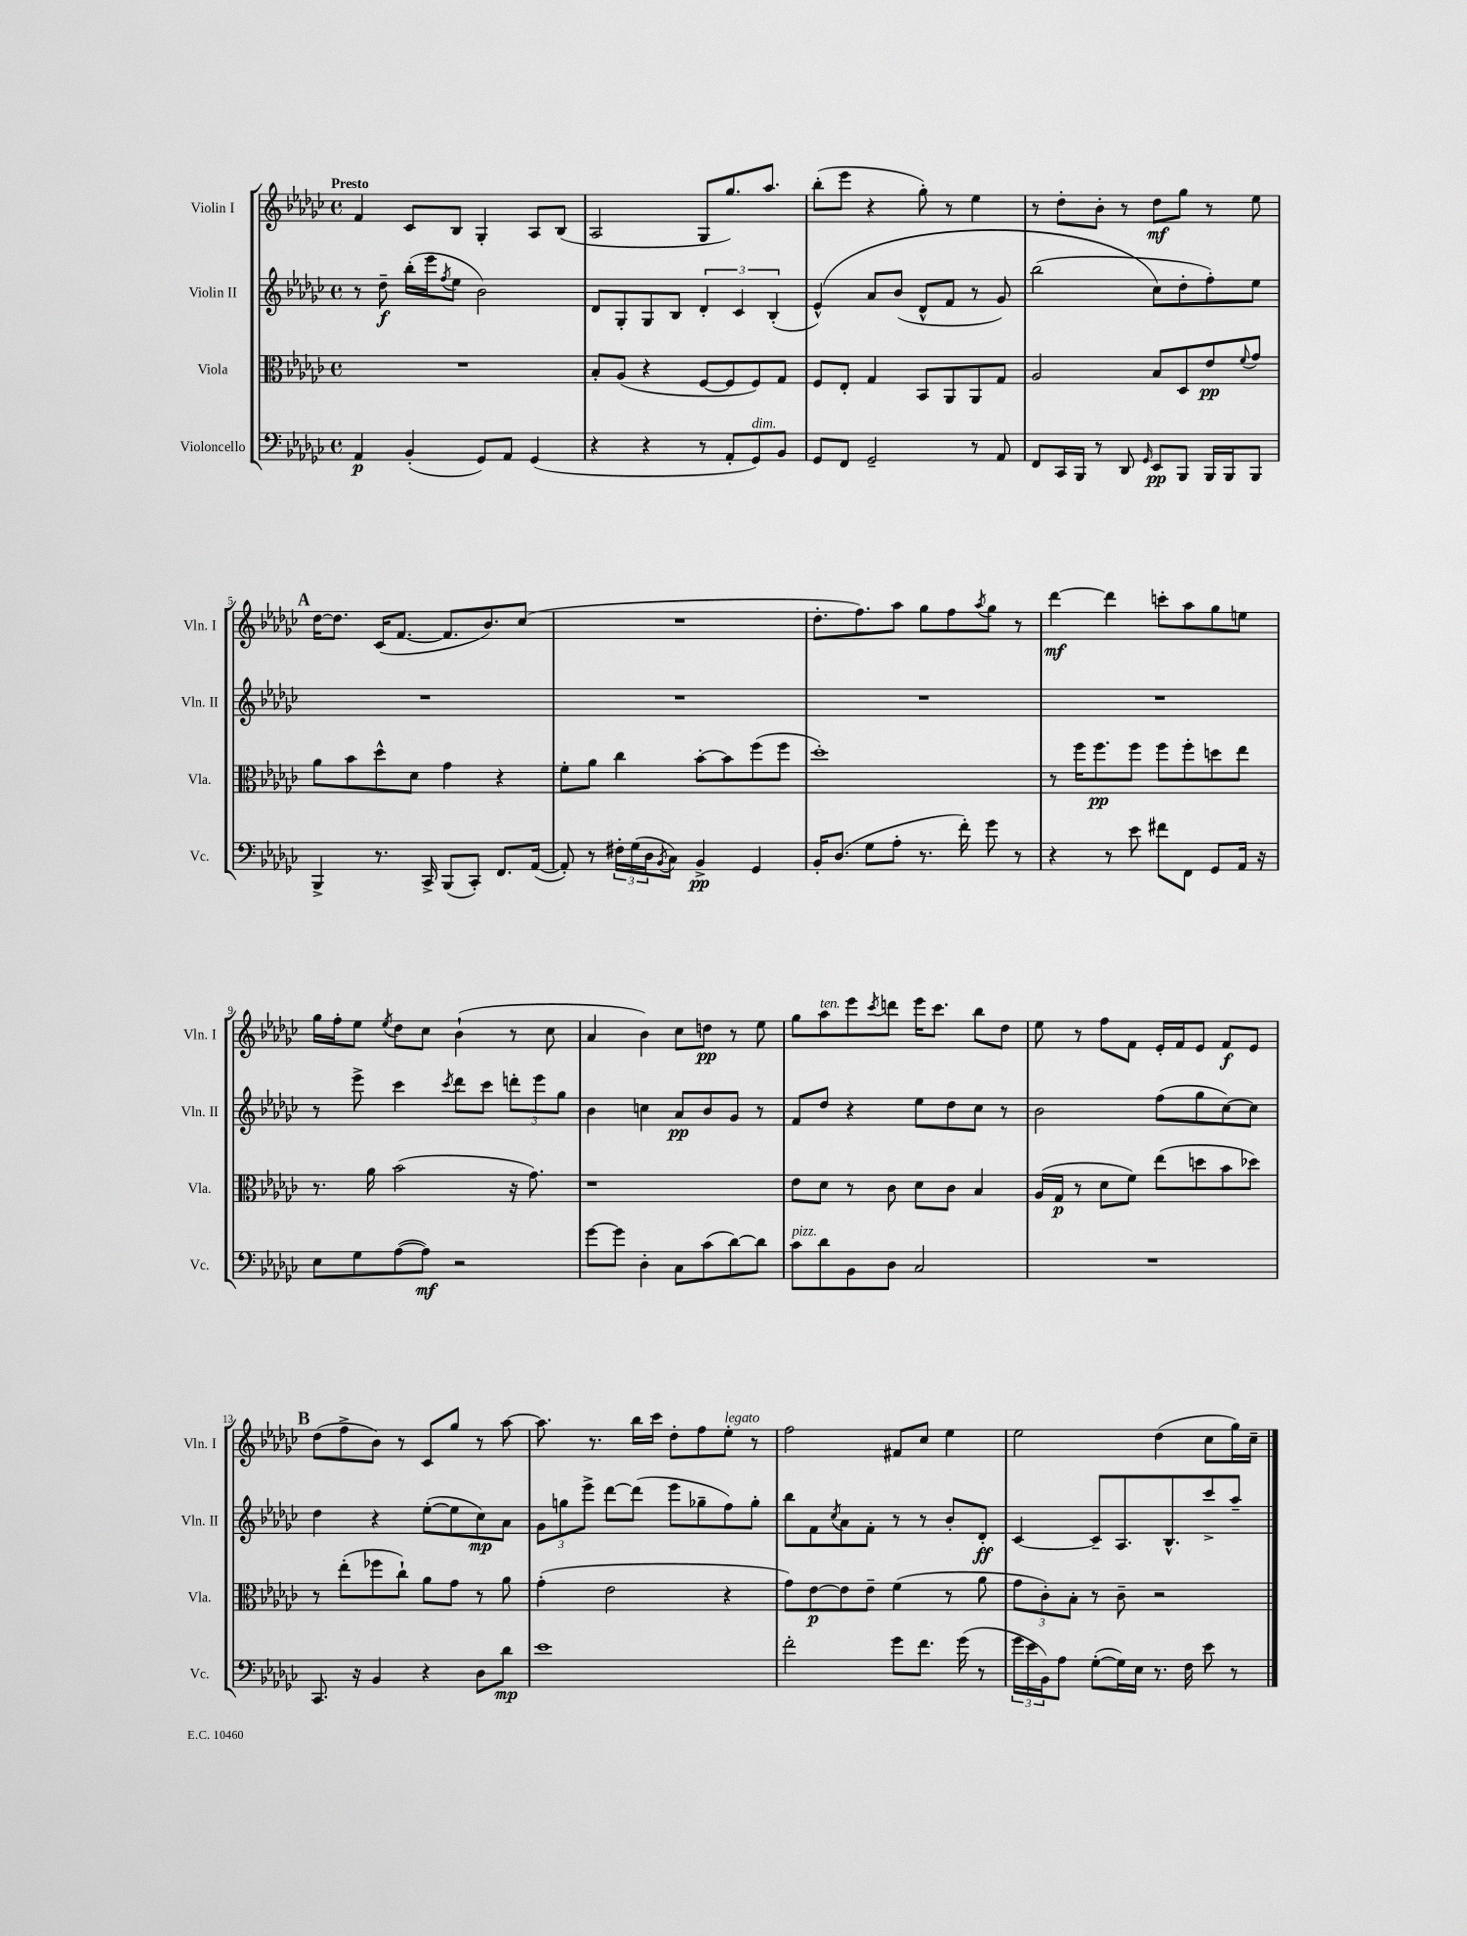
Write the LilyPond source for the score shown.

<<
\new StaffGroup <<
\new Staff = "s0" \with { instrumentName = "Violin I" shortInstrumentName = "Vln. I" } {
    \clef treble \key ges \major \defaultTimeSignature \time 4/4 \tempo "Presto"
    f'4 ces'8 bes8 ges4-. aes8 bes8( |
    aes2 ges8 ges''8.) aes''8. |
    bes''8-.( ees'''8 r4 ges''8-.) r8 ees''4 |
    r8 des''8-. bes'8-. r8 des''8\mf ges''8 r8 ees''8 |
    \mark \markup { \bold "A" } des''16~ des''8. ces'16( f'8.~ f'8. bes'8.) ces''8( |
    R1 |
    des''8.-. f''8.) aes''8 ges''8 f''8 \acciaccatura { aes''8 } ges''8 r8 |
    des'''4~\mf des'''4 c'''8-. aes''8 ges''8 e''8 |
    ges''16 f''16-. ees''8 \acciaccatura { ees''8 } des''8 ces''8 bes'4-!( r8 ces''8 |
    aes'4 bes'4) ces''8 d''8\pp r8 ees''8 |
    ges''8 aes''8^\markup { \italic "ten." } ees'''8 \acciaccatura { ces'''8 } d'''8 ees'''16 ces'''8. bes''8 des''8 |
    ees''8 r8 f''8 f'8 ees'16-. f'16 ees'8 f'8\f ees'8 |
    \mark \markup { \bold "B" } des''8( f''8-> bes'8) r8 ces'8 ges''8 r8 aes''8~ |
    aes''8. r8. bes''16 ces'''16 des''8-. f''8 ees''8-.^\markup { \italic "legato" } r8 |
    f''2 fis'8 ces''8 ees''4 |
    ees''2 des''4( ces''8 ges''16) ces''16-- \bar "|." |
}
\new Staff = "s1" \with { instrumentName = "Violin II" shortInstrumentName = "Vln. II" } {
    \clef treble \key ges \major \defaultTimeSignature \time 4/4
    r8 des''8--\f bes''16-.( ees'''16 \acciaccatura { f''8 } ees''8 bes'2) |
    des'8 ges8-. ges8 bes8 \tuplet 3/2 { des'4-. ces'4 bes4-.( } |
    ees'4-^)\( aes'8 bes'8( des'8-^ f'8 r8 ges'8) |
    bes''2( ces''8\) des''8-. f''8-.) ees''8 |
    \mark \markup { \bold "A" } R1 |
    R1 |
    R1 |
    R1 |
    r8 ees'''8-> ces'''4 \acciaccatura { ces'''8 } des'''8 ces'''8 \tuplet 3/2 { d'''8-. ees'''8 ges''8 } |
    bes'4 c''4 aes'8\pp bes'8 ges'8 r8 |
    f'8 des''8 r4 ees''8 des''8 ces''8 r8 |
    bes'2 f''8( ges''8 ces''8~) ces''8 |
    \mark \markup { \bold "B" } des''4 r4 ees''8~-.( ees''8 ces''8\mp) aes'8 |
    \tuplet 3/2 { ges'8 g''8 ees'''8-> } des'''8~ des'''8( ees'''8 ges''8-- f''8) ges''8-. |
    bes''8 f'8 \acciaccatura { ces''8 } aes'8 f'8-. r8 r8 bes'8-. des'8-.\ff |
    ces'4~ ces'8-- aes8. bes8.-^ ces'''8-> aes''8-- \bar "|." |
}
\new Staff = "s2" \with { instrumentName = "Viola" shortInstrumentName = "Vla." } {
    \clef alto \key ges \major \defaultTimeSignature \time 4/4
    R1 |
    bes8-. aes8( r4 f8~ f8 f8) ges8 |
    f8 ees8-. ges4 bes,8 aes,8 aes,8 ges8 |
    aes2 bes8 des8 ees'8\pp \appoggiatura { f'8 } ges'8 |
    \mark \markup { \bold "A" } aes'8 bes'8 des''8-^ des'8 ges'4 r4 |
    f'8-. aes'8 ces''4 bes'8~-. bes'8 f''8( f''8 |
    des''1-.) |
    r8 f''16 f''8.\pp f''8 f''8 f''8-. d''8 ees''8 |
    r8. aes'16 bes'2( r16 ges'8.) |
    r1 |
    ees'8 des'8 r8 ces'8 des'8 ces'8 bes4 |
    aes16( ges16\p r8 des'8 f'8) ees''8( d''8 bes'8 des''8) |
    \mark \markup { \bold "B" } r8 ees''8-.( fes''8 ces''8-!) aes'8 ges'8 r8 aes'8 |
    ges'4-.( ees'2 r4 |
    ges'8) ees'8~\p ees'8 ees'8-- f'4( r8 aes'8 |
    \tuplet 3/2 { ges'8 ces'8-.) bes8-. } r8 ces'8-- r2 \bar "|." |
}
\new Staff = "s3" \with { instrumentName = "Violoncello" shortInstrumentName = "Vc." } {
    \clef bass \key ges \major \defaultTimeSignature \time 4/4
    aes,4\p bes,4-.( ges,8) aes,8 ges,4( |
    r4 r4 r8 aes,8-. ges,8^\markup { \italic "dim." }) bes,8 |
    ges,8 f,8 ges,2-- r8 aes,8 |
    f,8 ces,16 bes,,16 r8 des,8 \grace { ges,16 } ees,8\pp bes,,8 bes,,16 bes,,16 bes,,8 |
    \mark \markup { \bold "A" } bes,,4-> r8. ces,16-> bes,,8( ces,8-.) f,8. aes,16~( |
    aes,8-.) r8 \tuplet 3/2 { fis16-. ges16( des16 } \acciaccatura { bes,8 } ces8) bes,4->\pp ges,4 |
    bes,16-. des8.( ges8 aes8-. r8. f'16-.) ges'8 r8 |
    r4 r8 ees'8 fis'8 f,8 ges,8 aes,16 r16 |
    ees8 ges8 aes8~( aes8\mf) r2 |
    ges'8~ ges'8 des4-. ces8 ces'8( des'8~) des'8 |
    ces'8^\markup { \italic "pizz." } des'8 bes,8 des8 ces2 |
    R1 |
    \mark \markup { \bold "B" } ces,8. r16 bes,4 r4 des8 des'8\mp |
    ees'1 |
    f'2-. ges'8 f'8. ges'16( r8 |
    \tuplet 3/2 { ges'16 ees'16 bes,16) } aes8 ges8~-.( ges16) ees16 r8. f16 ees'8 r8 \bar "|." |
}
>>
>>
